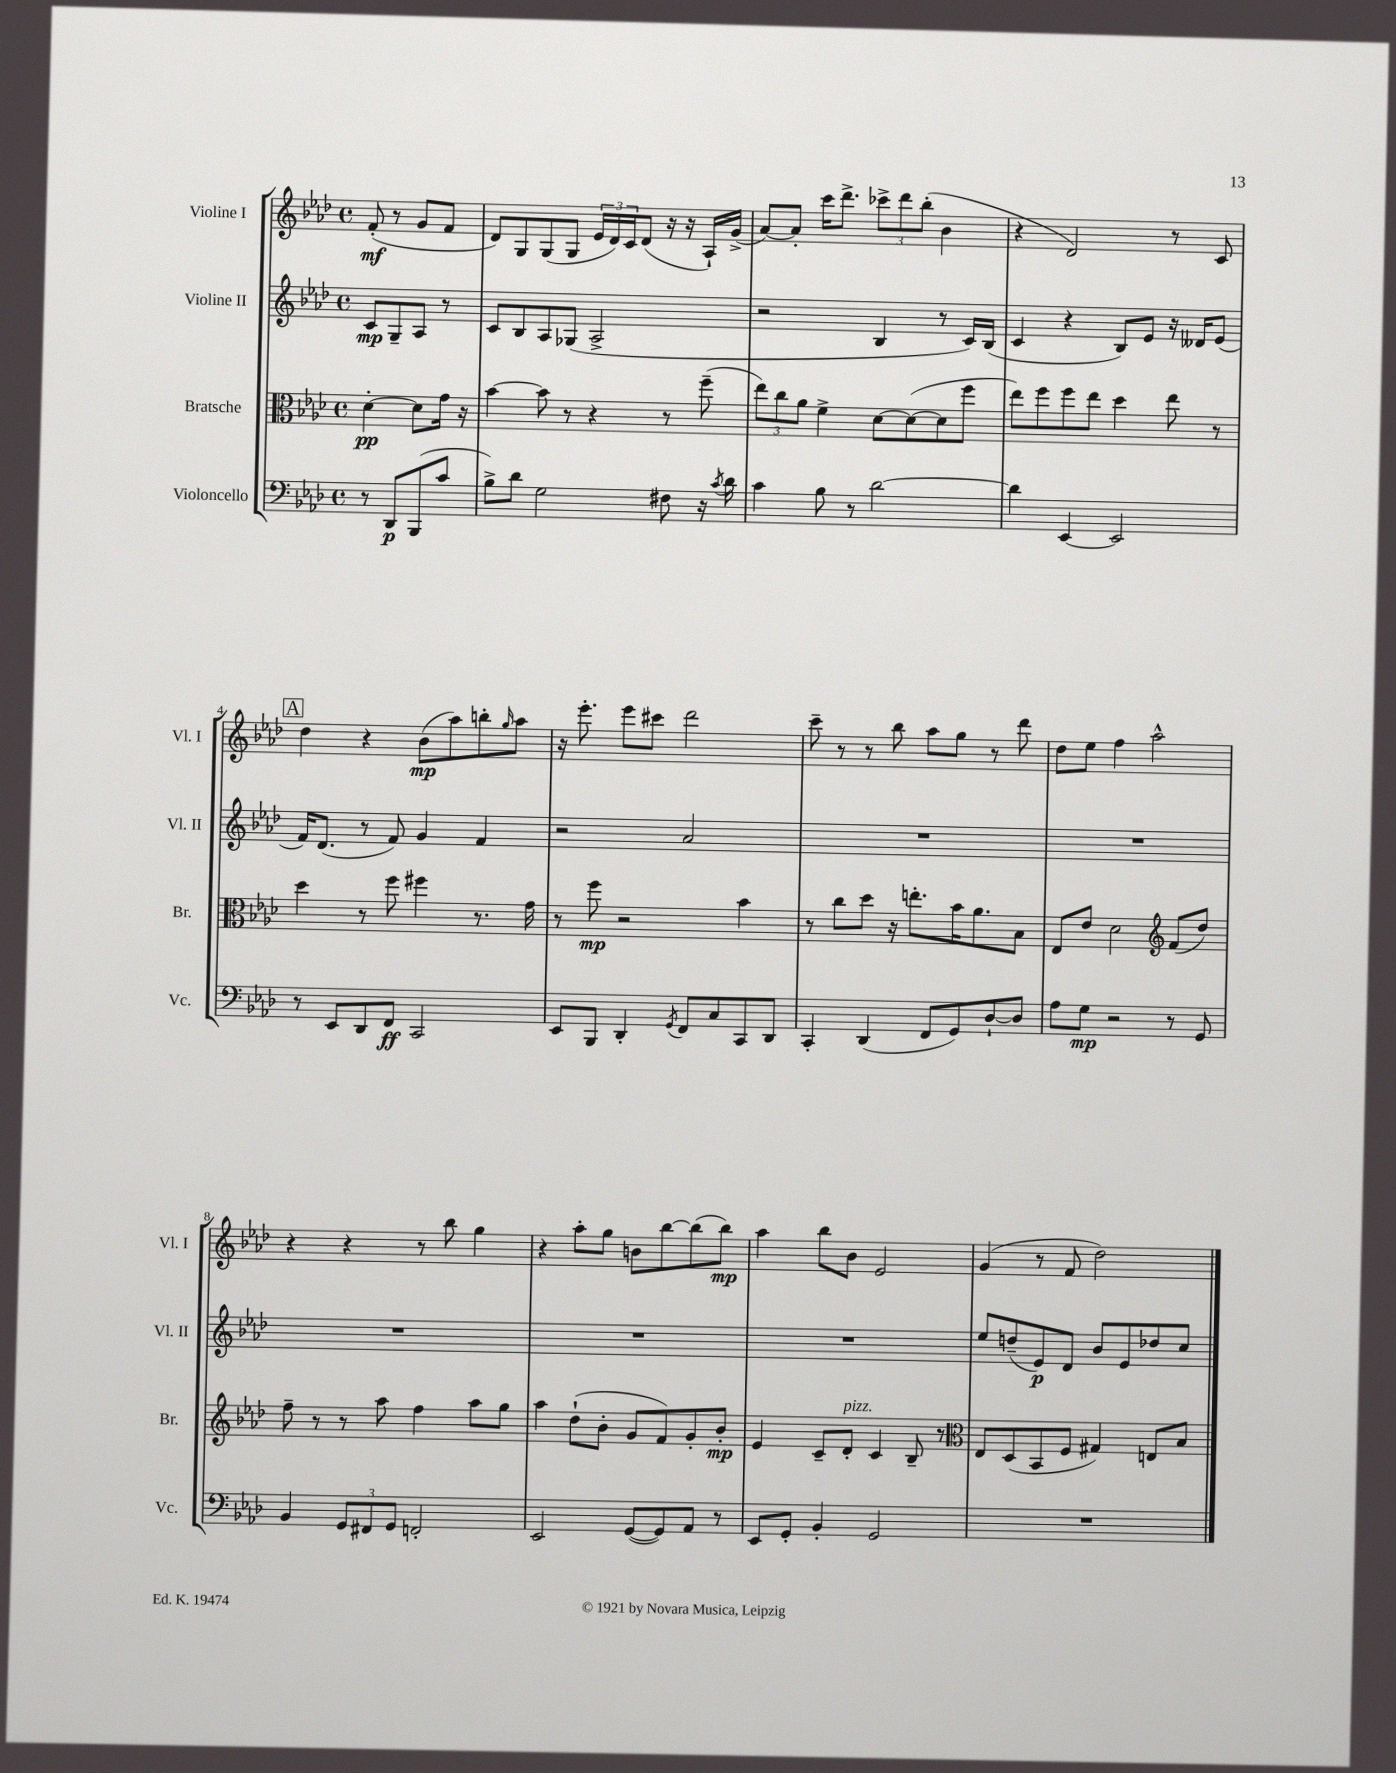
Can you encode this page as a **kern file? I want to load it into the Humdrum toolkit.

**kern	**dynam	**kern	**dynam	**kern	**dynam	**kern	**dynam
*part4	*part4	*part3	*part3	*part2	*part2	*part1	*part1
*staff4	*staff4	*staff3	*staff3	*staff2	*staff2	*staff1	*staff1
*I"Violoncello	*	*I"Bratsche	*	*I"Violine II	*	*I"Violine I	*
*I'Vc.	*	*I'Br.	*	*I'Vl. II	*	*I'Vl. I	*
*clefF4	*	*clefC3	*	*clefG2	*	*clefG2	*
*k[b-e-a-d-]	*	*k[b-e-a-d-]	*	*k[b-e-a-d-]	*	*k[b-e-a-d-]	*
*M4/4	*	*M4/4	*	*M4/4	*	*M4/4	*
*met(c)	*	*met(c)	*	*met(c)	*	*met(c)	*
=	=	=	=	=	=	=	=
8r	.	[4d-'\	pp	8c/L	mp	(8f'/	mf
8DD-/L	p	.	.	8G~/	.	8r	.
(8BBB-/	.	8d-\L]	.	8A-/J	.	8g/L	.
8c/J	.	16g\Jk	.	8r	.	8f/J	.
.	.	16r	.	.	.	.	.
=1	=1	=1	=1	=1	=1	=1	=1
8B-^\L)	.	[4b-\	.	8c/L	.	8d-/L)	.
8d-\J	.	.	.	8B-/	.	8G/	.
2G\	.	8b-\]	.	8A-/	.	(8G/	.
.	.	8r	.	(8G-X/J	.	8G/J	.
.	.	4r	.	2A-^/	.	24e-/LL	.
.	.	.	.	.	.	24d-/)	.
.	.	.	.	.	.	24c/J	.
.	.	.	.	.	.	(8d-/J	.
8F#X\	.	8r	.	.	.	16r	.
.	.	.	.	.	.	16r	.
16r	.	(8ff~\	.	.	.	16A-`/LL)	.
8qc/	.	.	.	.	.	.	.
16d-\	.	.	.	.	.	(16g^/JJ	.
=2	=2	=2	=2	=2	=2	=2	=2
4c\	.	12ee-\L)	.	2r	.	[8a-/L)	.
.	.	12cc\	.	.	.	.	.
.	.	.	.	.	.	8a-'/J]	.
.	.	12a-\J	.	.	.	.	.
8B-\	.	4f^\	.	.	.	16ccc\KL	.
.	.	.	.	.	.	8.ddd-^\J	.
8r	.	.	.	.	.	.	.
[2d-\	.	[8d-\L	.	4B-/	.	12ccc-X^\L	.
.	.	.	.	.	.	12ddd-\	.
.	.	(8d-\_	.	.	.	.	.
.	.	.	.	.	.	(12bb-'\J	.
.	.	8d-\]	.	8r	.	4b-\	.
.	.	8ff\J	.	16c/LL)	.	.	.
.	.	.	.	(16B-/JJ	.	.	.
=3	=3	=3	=3	=3	=3	=3	=3
4d-\]	.	8ee-\L)	.	4c/	.	4r	.
.	.	8ff\	.	.	.	.	.
[4EE-/	.	8ff\	.	4r	.	2d-/)	.
.	.	8ee-\J	.	.	.	.	.
2EE-/]	.	4dd-\	.	8B-/L)	.	.	.
.	.	.	.	8e-/J	.	.	.
.	.	8ee-\	.	16r	.	8r	.
.	.	.	.	16d--X/KL	.	.	.
.	.	8r	.	(8e-/J	.	8c/	.
!!LO:LB:g=z
!!LO:REH:place=s1:t=A
=4	=4	=4	=4	=4	=4	=4	=4
8r	.	4dd-\	.	16f/KL)	.	4dd-\	.
.	.	.	.	(8.d-/J	.	.	.
8EE-/L	.	.	.	.	.	.	.
8DD-/	.	8r	.	8r	.	4r	.
8FF/J	ff	8ff\	.	8f/)	.	.	.
2CC/	.	4ff#X\	.	4g/	.	(8b-\L	mp
.	.	.	.	.	.	8aa-\)	.
.	.	8.r	.	4f/	.	8bbn'\	.
.	.	.	.	.	.	16qqgg/	.
.	.	.	.	.	.	8aa-\J	.
.	.	16g\	.	.	.	.	.
=5	=5	=5	=5	=5	=5	=5	=5
8EE-/L	.	8r	.	2r	.	16r	.
.	.	.	.	.	.	8.eee-'\	.
8BBB-/J	.	8ff\	mp	.	.	.	.
4DD-'/	.	2r	.	.	.	8eee-\L	.
.	.	.	.	.	.	8ccc#X\J	.
8qGG/	.	.	.	.	.	.	.
8FF/L	.	.	.	2a-/	.	2ddd-\	.
8C/	.	.	.	.	.	.	.
8CC/	.	4b-\	.	.	.	.	.
8DD-/J	.	.	.	.	.	.	.
=6	=6	=6	=6	=6	=6	=6	=6
4CC'/	.	8r	.	1r	.	8ccc~\	.
.	.	8cc\L	.	.	.	8r	.
(4DD-/	.	8dd-\J	.	.	.	8r	.
.	.	16r	.	.	.	8bb-\	.
.	.	8.een'\L	.	.	.	.	.
8FF/L	.	.	.	.	.	8aa-\L	.
8GG/)	.	16b-\K	.	.	.	8gg\J	.
.	.	8.a-\	.	.	.	.	.
[8D-`/	.	.	.	.	.	8r	.
8D-/J]	.	8B-\J	.	.	.	8ddd-\	.
=7	=7	=7	=7	=7	=7	=7	=7
8A-\L	.	8E-/L	.	1r	.	8dd-\L	.
8G\J	mp	8e-/J	.	.	.	8ee-\J	.
2r	.	2d-\	.	.	.	4ff\	.
.	.	.	.	.	.	2aa-^^\	.
*	*	*clefG2	*	*	*	*	*
8r	.	(8f/L	.	.	.	.	.
8GG/	.	8dd-/J)	.	.	.	.	.
!!LO:LB:g=z
=8	=8	=8	=8	=8	=8	=8	=8
4BB-/	.	8ff~\	.	1r	.	4r	.
.	.	8r	.	.	.	.	.
12GG/L	.	8r	.	.	.	4r	.
12FF#X/	.	.	.	.	.	.	.
.	.	8aa-\	.	.	.	.	.
12GG/J	.	.	.	.	.	.	.
2FFn'/	.	4ff\	.	.	.	8r	.
.	.	.	.	.	.	8bb-\	.
.	.	8aa-\L	.	.	.	4gg\	.
.	.	8gg\J	.	.	.	.	.
=9	=9	=9	=9	=9	=9	=9	=9
2EE-/	.	4aa-\	.	1r	.	4r	.
.	.	(8dd-`\L	.	.	.	8aa-'\L	.
.	.	8b-'\J	.	.	.	8gg\J	.
([8GG/L	.	8g/L	.	.	.	8bn\L	.
8GG/])	.	8f/)	.	.	.	[8bb-\	.
8AA-/J	.	8g'/	.	.	.	(8bb-\]	.
8r	.	8b-'/J	mp	.	.	8bb-\J)	mp
=10	=10	=10	=10	=10	=10	=10	=10
8EE-/L	.	4e-/	.	1r	.	4aa-\	.
8GG'/J	.	.	.	.	.	.	.
4BB-'/	.	8c~/L	.	.	.	8bb-\L	.
!	!	!LO:TX:a:i:t=pizz.	!	!	!	!	!
.	.	8d-'/J	.	.	.	8b-\J	.
2GG/	.	4c/	.	.	.	2e-/	.
.	.	8B-~/	.	.	.	.	.
.	.	8r	.	.	.	.	.
=11	=11	=11	=11	=11	=11	=11	=11
*	*	*clefC3	*	*	*	*	*
1r	.	8E-/L	.	8ee-/L	.	(4g/	.
.	.	(8D-/	.	(8ddn~/	.	.	.
.	.	8BB-/	.	8e-/)	p	8r	.
.	.	8F/J	.	8d-/J	.	8f/	.
.	.	4G#X/)	.	8b-/L	.	2dd-\)	.
.	.	.	.	8e-/	.	.	.
.	.	8En/L	.	8dd-X/	.	.	.
.	.	8B-/J	.	8cc/J	.	.	.
==	==	==	==	==	==	==	==
*-	*-	*-	*-	*-	*-	*-	*-
